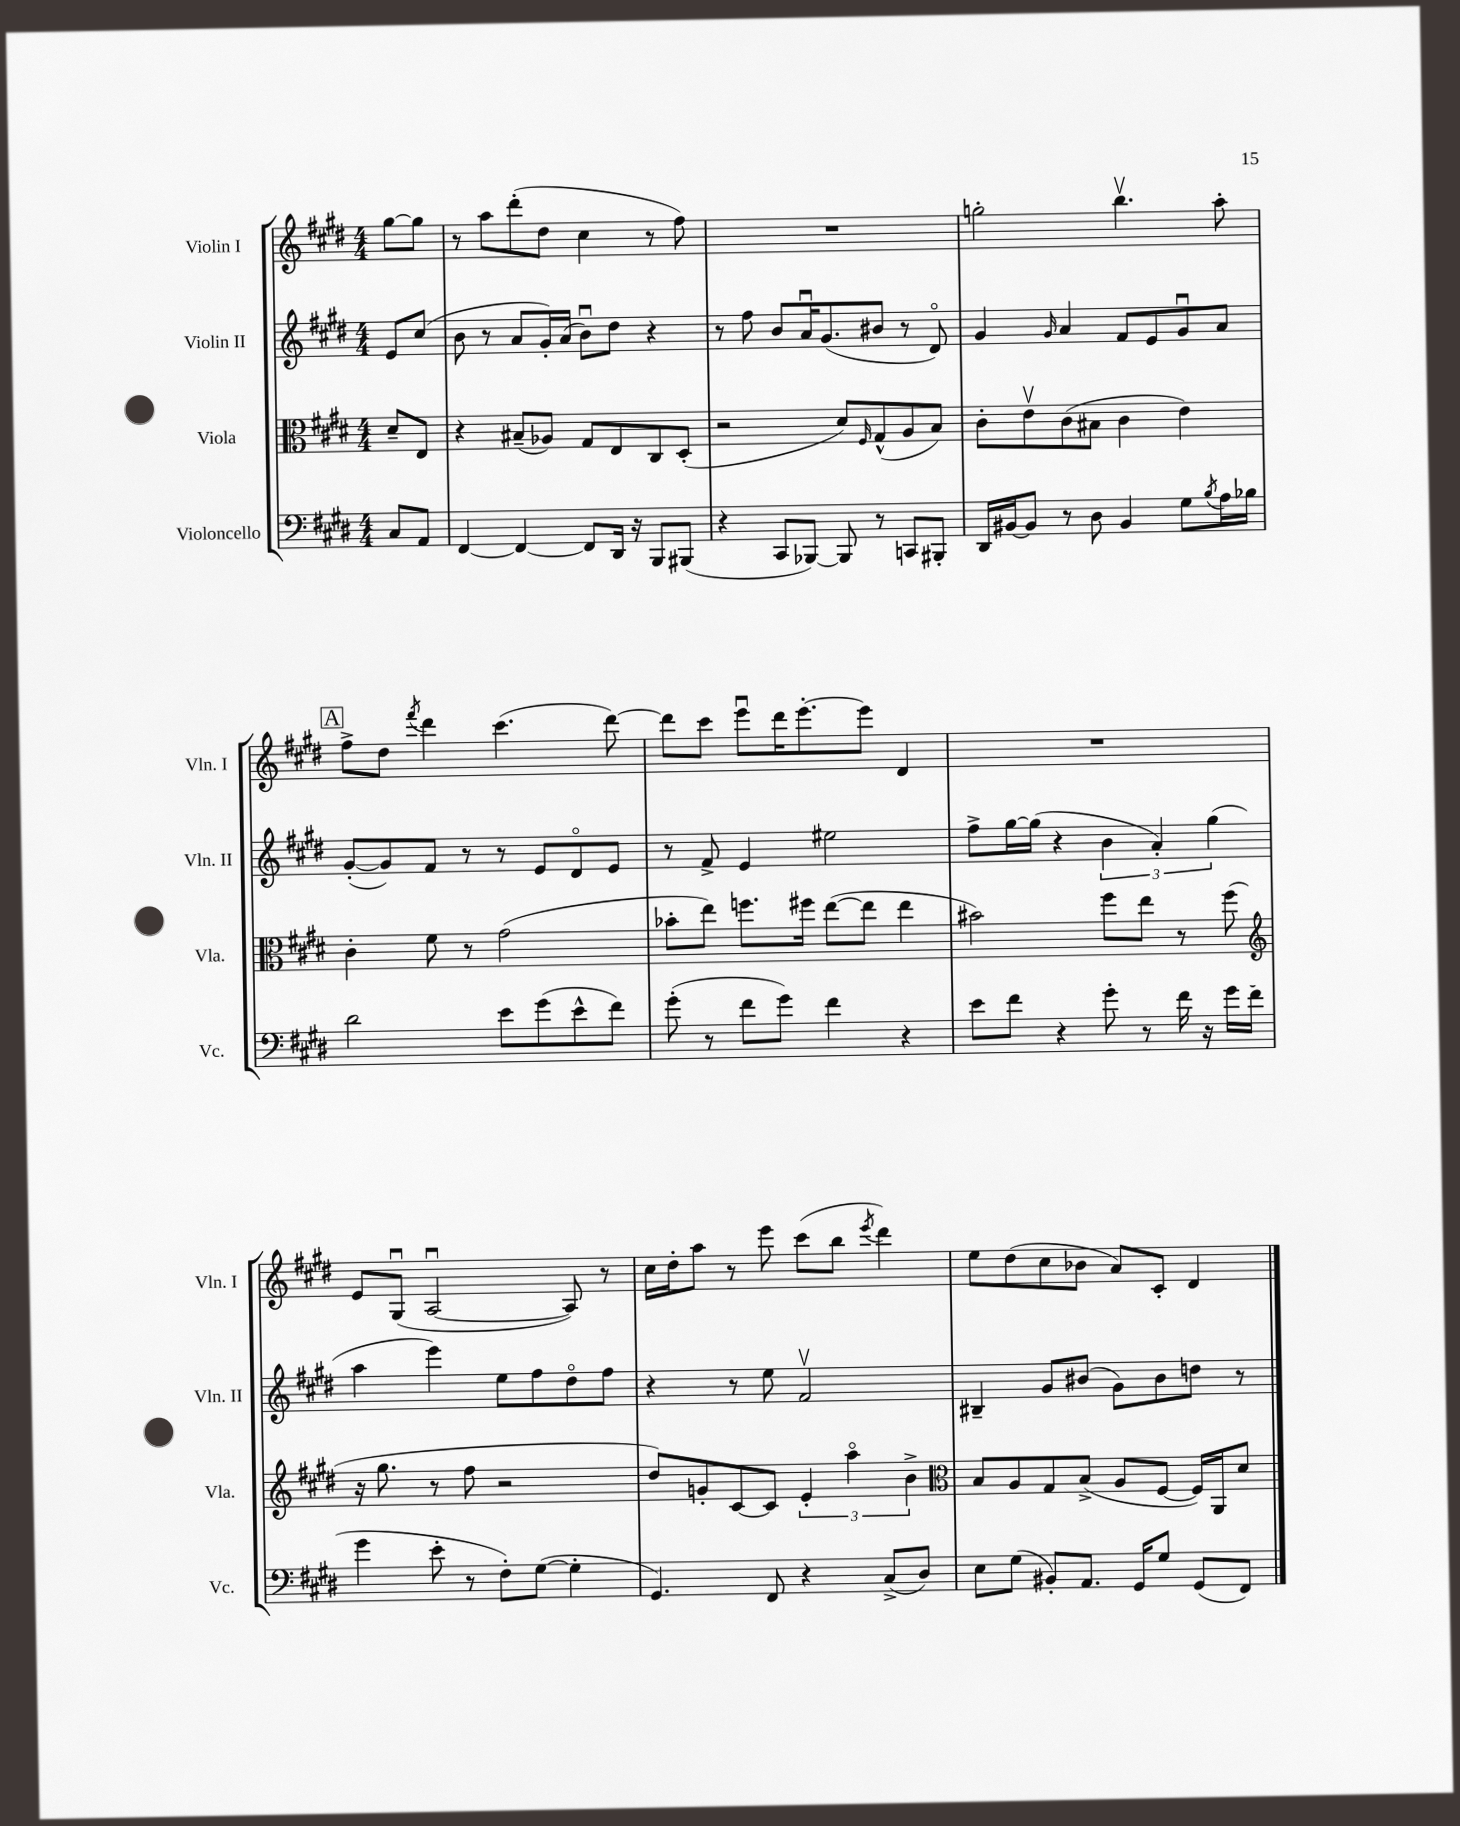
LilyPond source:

<<
\new StaffGroup <<
\new Staff = "s0" \with { instrumentName = "Violin I" shortInstrumentName = "Vln. I" } {
    \clef treble \key e \major \numericTimeSignature \time 4/4 \partial 4
    gis''8~ gis''8 |
    r8 a''8 dis'''8-.( dis''8 cis''4 r8 fis''8) |
    R1 |
    g''2-. b''4.\upbow a''8-. |
    \mark \markup { \box "A" } fis''8-> dis''8 \acciaccatura { fis'''8 } dis'''4 cis'''4.( dis'''8~) |
    dis'''8 cis'''8 e'''8\downbow dis'''16 e'''8.~-. e'''8 dis'4 |
    R1 |
    e'8 gis8\downbow( a2~\downbow a8) r8 |
    cis''16 dis''16-. a''8 r8 e'''8 cis'''8( b''8 \acciaccatura { e'''8 } dis'''4) |
    e''8 dis''8( cis''8 bes'8 a'8) cis'8-. dis'4 \bar "|." |
}
\new Staff = "s1" \with { instrumentName = "Violin II" shortInstrumentName = "Vln. II" } {
    \clef treble \key e \major \numericTimeSignature \time 4/4 \partial 4
    e'8 cis''8( |
    b'8 r8 a'8 gis'16-.) a'16( b'8\downbow) dis''8 r4 |
    r8 fis''8 b'8 a'16\downbow gis'8.( bis'8 r8 dis'8\flageolet) |
    gis'4 \grace { gis'16 } a'4 fis'8 e'8 gis'8\downbow a'8 |
    \mark \markup { \box "A" } gis'8~-.( gis'8) fis'8 r8 r8 e'8 dis'8\flageolet e'8 |
    r8 fis'8-> e'4 eis''2 |
    fis''8-> gis''16~ gis''16( r4 \tuplet 3/2 { b'4 a'4-.) gis''4( } |
    a''4 e'''4) e''8 fis''8 dis''8\flageolet fis''8 |
    r4 r8 e''8 fis'2\upbow |
    bis4-- gis'8 bis'8( gis'8) bis'8 d''8 r8 \bar "|." |
}
\new Staff = "s2" \with { instrumentName = "Viola" shortInstrumentName = "Vla." } {
    \clef alto \key e \major \numericTimeSignature \time 4/4 \partial 4
    dis'8-- e8 |
    r4 bis8--( aes8) gis8 e8 cis8 dis8-.( |
    r2 dis'8) \grace { fis16 } gis8-^( a8 b8) |
    cis'8-. e'8\upbow cis'8( bis8 cis'4 e'4) |
    \mark \markup { \box "A" } cis'4-. fis'8 r8 gis'2( |
    bes'8-. e''8) f''8. fis''16 e''8~( e''8 e''4 |
    bis'2) fis''8 e''8 r8 fis''8( |
    \clef treble r16 gis''8. r8 fis''8 r2 |
    dis''8) g'8-. cis'8~ cis'8 \tuplet 3/2 { e'4-. a''4\flageolet b'4-> } |
    \clef alto b8 a8 gis8 b8->( a8 fis8~ fis16) a,16 dis'8 \bar "|." |
}
\new Staff = "s3" \with { instrumentName = "Violoncello" shortInstrumentName = "Vc." } {
    \clef bass \key e \major \numericTimeSignature \time 4/4 \partial 4
    cis8 a,8 |
    fis,4~ fis,4~ fis,8 dis,16 r16 b,,8 bis,,8( |
    r4 cis,8 bes,,8~) bes,,8 r8 c,8 bis,,8-. |
    dis,16 bis,16~ bis,8 r8 dis8 bis,4 gis8 \acciaccatura { b8 } a16 bes16 |
    \mark \markup { \box "A" } dis'2 e'8 gis'8( e'8-^ fis'8) |
    gis'8-.( r8 fis'8 gis'8) fis'4 r4 |
    e'8 fis'8 r4 gis'8-. r8 fis'16 r16 gis'16 fis'16( |
    gis'4 e'8-. r8 fis8-.) gis8~( gis4-. |
    gis,4.) fis,8 r4 cis8->( dis8) |
    e8 gis8( bis,8-.) a,8. gis,16 gis8 gis,8( fis,8) \bar "|." |
}
>>
>>
\layout { \context { \Score \remove "Bar_number_engraver" } }
